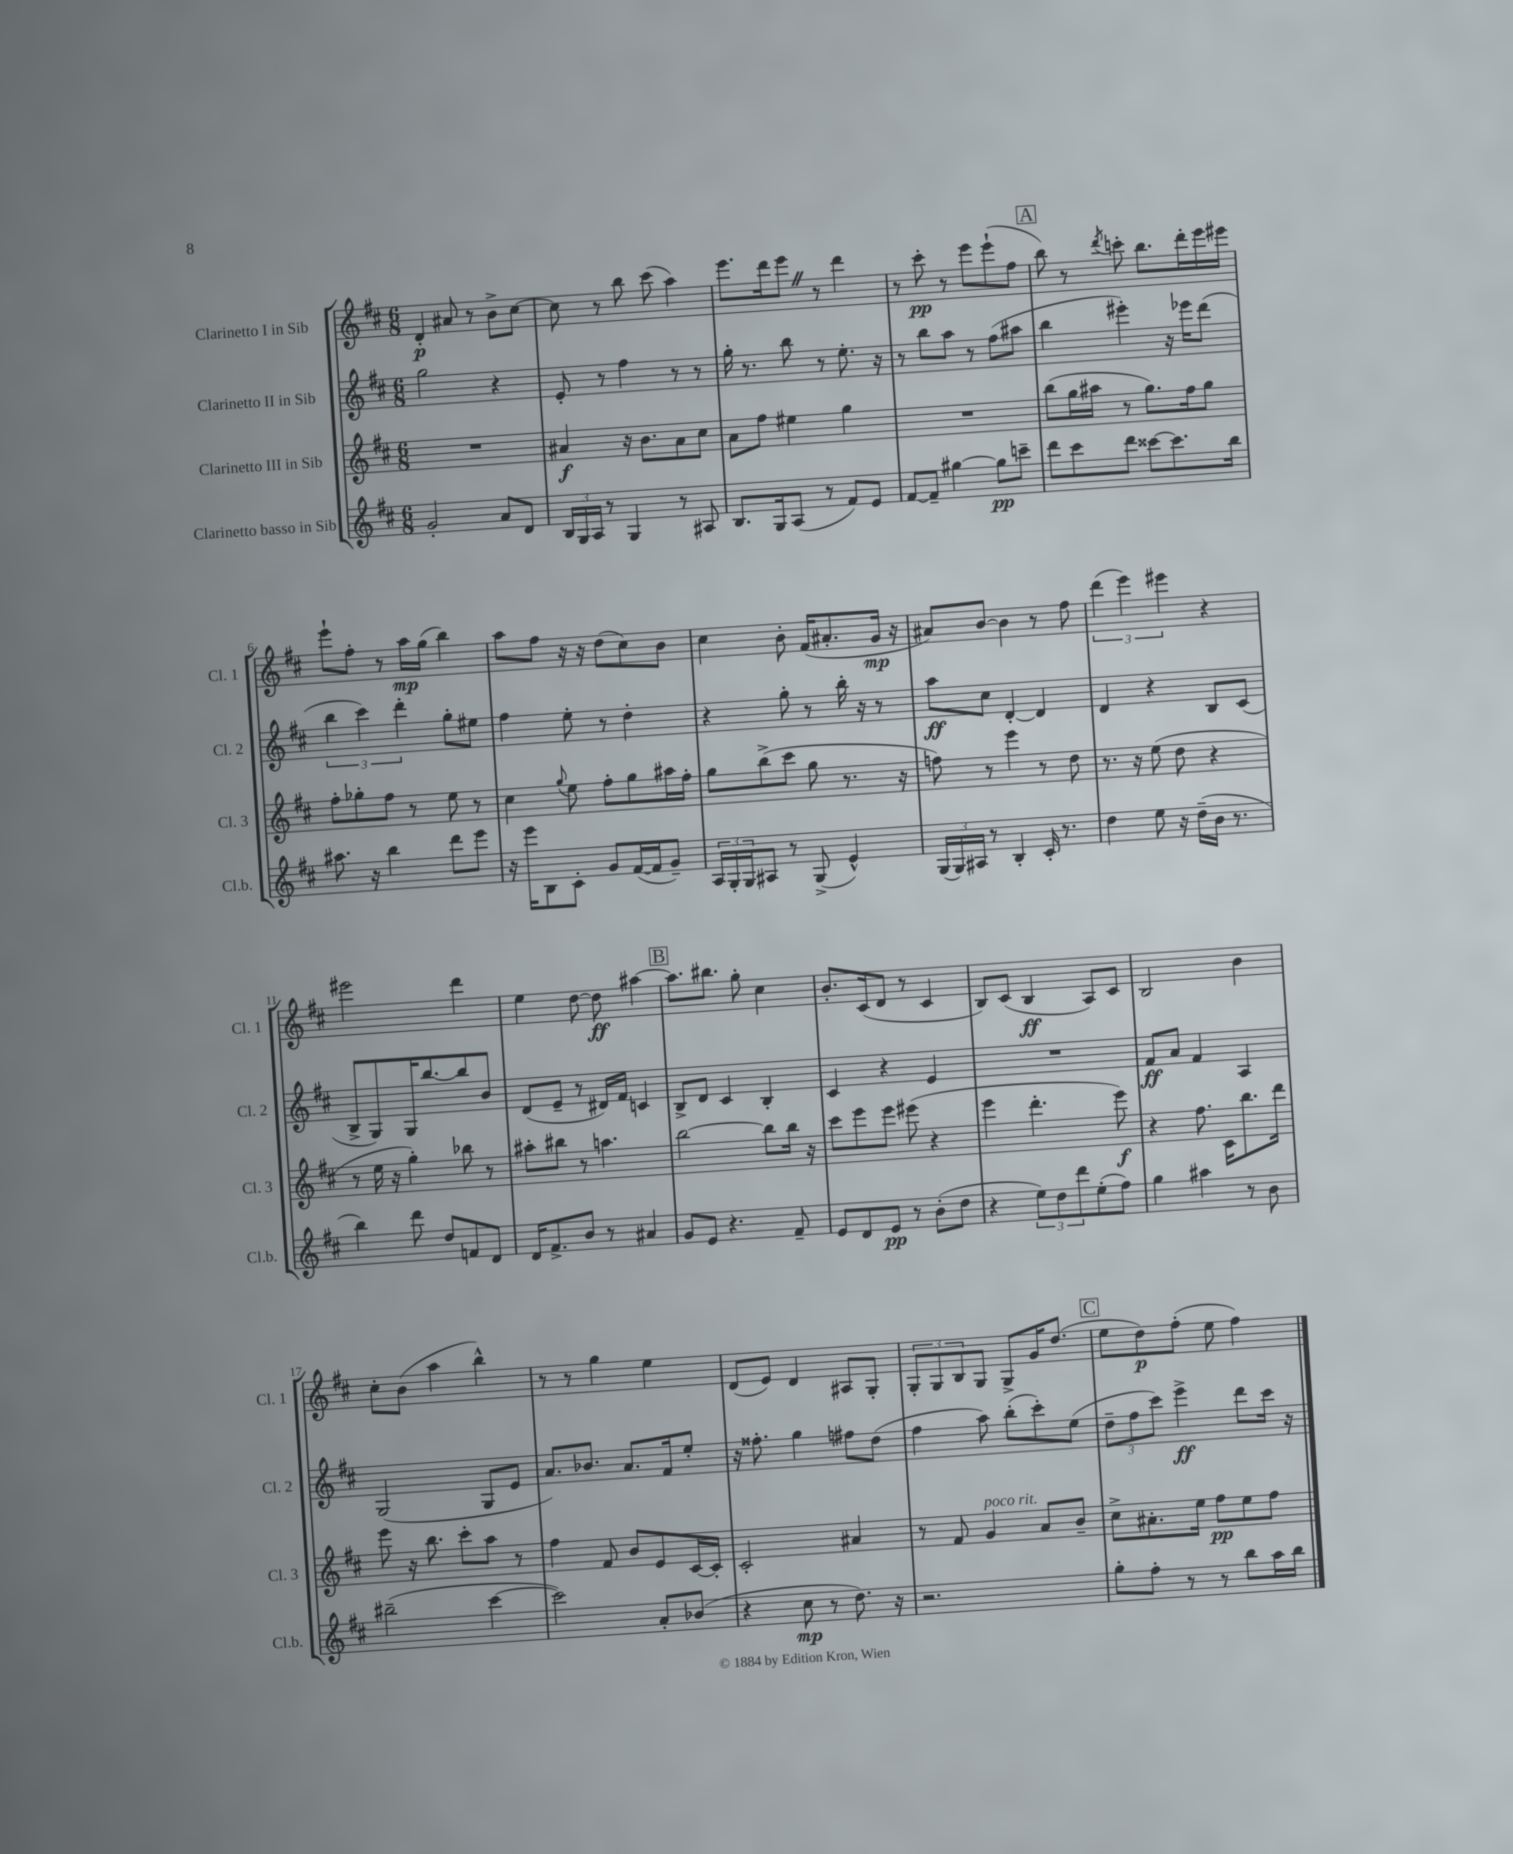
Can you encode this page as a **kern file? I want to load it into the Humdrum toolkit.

**kern	**dynam	**kern	**dynam	**kern	**dynam	**kern	**dynam
*part4	*part4	*part3	*part3	*part2	*part2	*part1	*part1
*staff4	*staff4	*staff3	*staff3	*staff2	*staff2	*staff1	*staff1
*I"Clarinetto basso in Sib	*	*I"Clarinetto III in Sib	*	*I"Clarinetto II in Sib	*	*I"Clarinetto I in Sib	*
*I'Cl.b.	*	*I'Cl. 3	*	*I'Cl. 2	*	*I'Cl. 1	*
*clefG2	*	*clefG2	*	*clefG2	*	*clefG2	*
*k[f#c#]	*	*k[f#c#]	*	*k[f#c#]	*	*k[f#c#]	*
*M6/8	*	*M6/8	*	*M6/8	*	*M6/8	*
=1	=1	=1	=1	=1	=1	=1	=1
2g'/	.	2.r	.	2gg\	.	4d'/	p
.	.	.	.	.	.	8a#X/	.
.	.	.	.	.	.	8r	.
8a/L	.	.	.	4r	.	8b^\L	.
8d/J	.	.	.	.	.	[8cc#\J	.
=2	=2	=2	=2	=2	=2	=2	=2
24B/LL	.	4a#X/	f	8e'/	.	8cc#\]	.
24G/	.	.	.	.	.	.	.
24A/JJ	.	.	.	.	.	.	.
8r	.	.	.	8r	.	8r	.
4G/	.	16r	.	4ff#\	.	8bb\	.
.	.	8.b\L	.	.	.	.	.
.	.	.	.	.	.	(8ccc#\	.
8r	.	8a#\	.	8r	.	4aa\)	.
8A#X/	.	8cc#\J	.	8r	.	.	.
=3	=3	=3	=3	=3	=3	=3	=3
8.B/L	.	8a\L	.	16gg'\	.	8.eee\L	.
.	.	.	.	8.r	.	.	.
.	.	8ff#\J	.	.	.	.	.
16G/k	.	.	.	.	.	16ddd\k	.
(8A/J	.	4ee#X\	.	8bb\	.	8eeeZ\J	.
8r	.	.	.	8r	.	8r	.
8f#/L)	.	4gg\	.	8.ee'\	.	4ddd\	.
8e/J	.	.	.	.	.	.	.
.	.	.	.	16r	.	.	.
=4	=4	=4	=4	=4	=4	=4	=4
[8f#/L	.	2.r	.	8r	.	8r	.
8f#~/J]	.	.	.	8bb\L	.	8ccc#'\	pp
[4gg#X\	.	.	.	8aa\J	.	8r	.
.	.	.	.	8r	.	8eee\L	.
8gg#\L]	pp	.	.	(8ff#\L	.	(8eee`\	.
8cccn~\J	.	.	.	8aa#X\J	.	8ff#\J	.
!!LO:REH:place=s1:t=A
=5	=5	=5	=5	=5	=5	=5	=5
8ddd\L	.	(8bb\L	.	4bb\	.	8bb\)	.
8ccc#\	.	16gg\L	.	.	.	8r	.
.	.	16aa#X\JJ	.	.	.	.	.
.	.	.	.	.	.	8qddd/	.
8ddd\J	.	8r	.	4eee#X'\)	.	8cccn'\	.
[8ccc##X\L	.	8.gg\L)	.	.	.	8.bb\L	.
8.ccc##\]	.	.	.	16r	.	.	.
.	.	16ff#\k	.	16eee-X\KL	.	16ddd'\L	.
.	.	8gg\J	.	(8ddd\J	.	16eee\	.
16bb\Jk	.	.	.	.	.	16eee#X\JJ	.
!!LO:LB:g=z
=6	=6	=6	=6	=6	=6	=6	=6
8.aa#X\	.	8ff#'\L	.	6bb\	.	8eee`\L	.
.	.	8gg-X'\	.	.	.	8ff#'\J	.
.	.	.	.	6ccc#\)	.	.	.
16r	.	.	.	.	.	.	.
4bb\	.	8ff#\J	.	.	.	8r	.
.	.	.	.	6ddd'\	.	.	.
.	.	8r	.	.	.	16aa\LL	mp
.	.	.	.	.	.	(16gg\JJ	.
8ddd\L	.	8ee\	.	8gg'\L	.	4bb\)	.
8eee\J	.	8r	.	8ee#X\J	.	.	.
=7	=7	=7	=7	=7	=7	=7	=7
16r	.	4cc#\	.	4ff#\	.	8aa\L	.
16eee\KL	.	.	.	.	.	.	.
8B\	.	.	.	.	.	8ff#\J	.
.	.	8qqgg/	.	.	.	.	.
8c#'\J	.	8ee\	.	8ee'\	.	16r	.
.	.	.	.	.	.	16r	.
8g/L	.	8ff#'\L	.	8r	.	(8dd\L	.
([16f#/L	.	8gg\	.	4dd'\	.	8cc#\)	.
16f#/J]	.	.	.	.	.	.	.
8g~/J)	.	16aa#X\L	.	.	.	8b\J	.
.	.	16ff#'\JJ	.	.	.	.	.
=8	=8	=8	=8	=8	=8	=8	=8
24A/LL	.	8gg\L	.	4r	.	4cc#\	.
24G'/	.	.	.	.	.	.	.
24G/J	.	.	.	.	.	.	.
8A#X/J	.	(8bb^\	.	.	.	.	.
8r	.	8ccc#\J	.	8gg'\	.	8b'\	.
(8G^/	.	8gg\	.	8r	.	(16f#/KL	.
.	.	.	.	.	.	8.a#X'/	.
4e^^/)	.	8.r	.	16bb'\	.	.	.
.	.	.	.	16r	.	.	.
.	.	.	.	8r	.	16g/Jk	mp
.	.	16r	.	.	.	16r	.
=9	=9	=9	=9	=9	=9	=9	=9
(24G/LL	.	8ffn\)	.	8aa\L	ff	8a#X/L)	.
24G/)	.	.	.	.	.	.	.
24A#X/JJ	.	.	.	.	.	.	.
8r	.	8r	.	8cc#\J	.	[8b/J	.
4B'/	.	4eee\	.	[4d'/	.	4b\]	.
16c#'/	.	8r	.	4d/]	.	8r	.
8.r	.	.	.	.	.	.	.
.	.	8dd\	.	.	.	8ff#\	.
=10	=10	=10	=10	=10	=10	=10	=10
4dd\	.	8.r	.	4d/	.	(6ddd\	.
.	.	.	.	.	.	6eee\)	.
.	.	16r	.	.	.	.	.
8ee\	.	(8ee\	.	4r	.	.	.
.	.	.	.	.	.	6eee#X\	.
16r	.	8dd\	.	.	.	.	.
(16dd~\LL	.	.	.	.	.	.	.
16b\JJ	.	4r	.	8B/L	.	4r	.
8.r	.	.	.	.	.	.	.
.	.	.	.	(8c#/J	.	.	.
!!LO:LB:g=z
=11	=11	=11	=11	=11	=11	=11	=11
4bb\)	.	8r	.	8B^/L	.	2eee#X\	.
.	.	16ee\	.	8G/)	.	.	.
.	.	16r	.	.	.	.	.
8ddd\	.	4gg'\)	.	16G/K	.	.	.
.	.	.	.	[8.bb/	.	.	.
8dd/L	.	.	.	.	.	.	.
8fn/	.	8bb-X\	.	8bb/]	.	4ddd\	.
8d/J	.	8r	.	8b/J	.	.	.
=12	=12	=12	=12	=12	=12	=12	=12
16d/KL	.	8aa#X'\L	.	(8d/L	.	4ee\	.
8.f#^/	.	.	.	.	.	.	.
.	.	8bb#X\J	.	8e~/J	.	.	.
8b/J	.	8r	.	8r	.	[8dd\	.
8r	.	4.aan\	.	16d#X/LL)	.	8dd\]	ff
.	.	.	.	16f#/JJ	.	.	.
4a#X/	.	.	.	4cn/	.	[4aa#X\	.
!!LO:REH:place=s1:t=B
=13	=13	=13	=13	=13	=13	=13	=13
8g/L	.	[2bb\	.	8B^/L	.	8.aa#\L]	.
8e/J	.	.	.	8d/J	.	.	.
.	.	.	.	.	.	8.bb#X\J	.
4.r	.	.	.	4c#/	.	.	.
.	.	.	.	.	.	8gg'\	.
.	.	8bb\L]	.	4B'/	.	4cc#\	.
8f#~/	.	16bb\Jk	.	.	.	.	.
.	.	16r	.	.	.	.	.
=14	=14	=14	=14	=14	=14	=14	=14
8e/L	.	8ccc#\L	.	4c#/	.	8.b'/L	.
8d/	.	8eee\	.	.	.	.	.
.	.	.	.	.	.	(16c#/k	.
8e/J	pp	8eee\J	.	4r	.	8d/J	.
8r	.	(8eee#X\	.	.	.	8r	.
(8b'\L	.	4r	.	4e/	.	4c#/	.
8dd\J	.	.	.	.	.	.	.
=15	=15	=15	=15	=15	=15	=15	=15
4r	.	4eee\	.	2.r	.	8B/L)	.
.	.	.	.	.	.	(8c#/J	.
12ee\L)	.	4.ddd'\	.	.	.	4B/	ff
12dd\	.	.	.	.	.	.	.
12ddd\	.	.	.	.	.	.	.
(8ee'\	.	.	.	.	.	8A/L)	.
8ff#\J)	.	8eee\)	f	.	.	8c#/J	.
=16	=16	=16	=16	=16	=16	=16	=16
4gg\	.	4r	.	8f#/L	ff	2B/	.
.	.	.	.	8a/J	.	.	.
4aa#X\	.	8.ff#\	.	4f#/	.	.	.
.	.	16c#\KL	.	.	.	.	.
8r	.	8.bb\	.	4A/	.	4b\	.
8b\	.	.	.	.	.	.	.
.	.	16ddd\Jk	.	.	.	.	.
!!LO:LB:g=z
=17	=17	=17	=17	=17	=17	=17	=17
(2bb#X~\	.	8eee\	.	(2G/	.	8cc#'\L	.
.	.	16r	.	.	.	(8b\J	.
.	.	8.bb\	.	.	.	.	.
.	.	.	.	.	.	4aa\	.
.	.	8ccc#'\L	.	.	.	.	.
[4ccc#\	.	8aa\J	.	8G/L	.	4bb^^\)	.
.	.	8r	.	8e/J	.	.	.
=18	=18	=18	=18	=18	=18	=18	=18
2ccc#\])	.	4ff#\	.	8.a/L)	.	8r	.
.	.	.	.	.	.	8r	.
.	.	.	.	8.b-X/J	.	.	.
.	.	8f#/	.	.	.	4gg\	.
.	.	8b/L	.	8.a/L	.	.	.
8a'/L	.	8e/	.	.	.	4ee\	.
.	.	.	.	16f#/k	.	.	.
(8b-X/J	.	[16c#/L	.	8ee'/J	.	.	.
.	.	16c#'/JJ]	.	.	.	.	.
=19	=19	=19	=19	=19	=19	=19	=19
4r	.	2c#'/	.	16r	.	(8d/L	.
.	.	.	.	8.ff##X'\	.	.	.
.	.	.	.	.	.	8e/J)	.
8cc#\	mp	.	.	4gg\	.	4d/	.
8r	.	.	.	.	.	.	.
8.dd\)	.	4a#X/	.	8ff#X\L	.	8A#X/L	.
.	.	.	.	(8dd\J	.	8G'/J	.
16r	.	.	.	.	.	.	.
=20	=20	=20	=20	=20	=20	=20	=20
2.r	.	8r	.	4ff#\	.	12G'/L	.
.	.	.	.	.	.	12G/	.
.	.	8f#/	.	.	.	.	.
.	.	.	.	.	.	12B/	.
!	!	!LO:TX:a:i:t=poco rit.	!	!	!	!	!
.	.	4g/	.	8aa\)	.	8G/J	.
.	.	.	.	(8bb'\L	.	8G^/L	.
.	.	8a/L	.	8ccc#'\)	.	16g/K	.
.	.	.	.	.	.	(8.dd/J	.
.	.	8b~/J	.	(8ee\J	.	.	.
!!LO:REH:place=s1:t=C
=21	=21	=21	=21	=21	=21	=21	=21
8gg'\L	.	8cc#^\L	.	12dd~\L	.	8ee\L	.
.	.	.	.	12ff#\	.	.	.
8ff#'\J	.	8.a#X'\	.	.	.	8dd\)	p
.	.	.	.	12ccc#\J)	.	.	.
8r	.	.	.	4eee^\	ff	(8ff#'\J	.
.	.	16ee\Jk	.	.	.	.	.
8r	.	8ff#\L	pp	.	.	8ee\	.
8bb\L	.	8ee\	.	8ddd\L	.	4ff#\)	.
16aa\L	.	8ff#\J	.	16ccc#\Jk	.	.	.
16bb\JJ	.	.	.	16r	.	.	.
==	==	==	==	==	==	==	==
*-	*-	*-	*-	*-	*-	*-	*-
